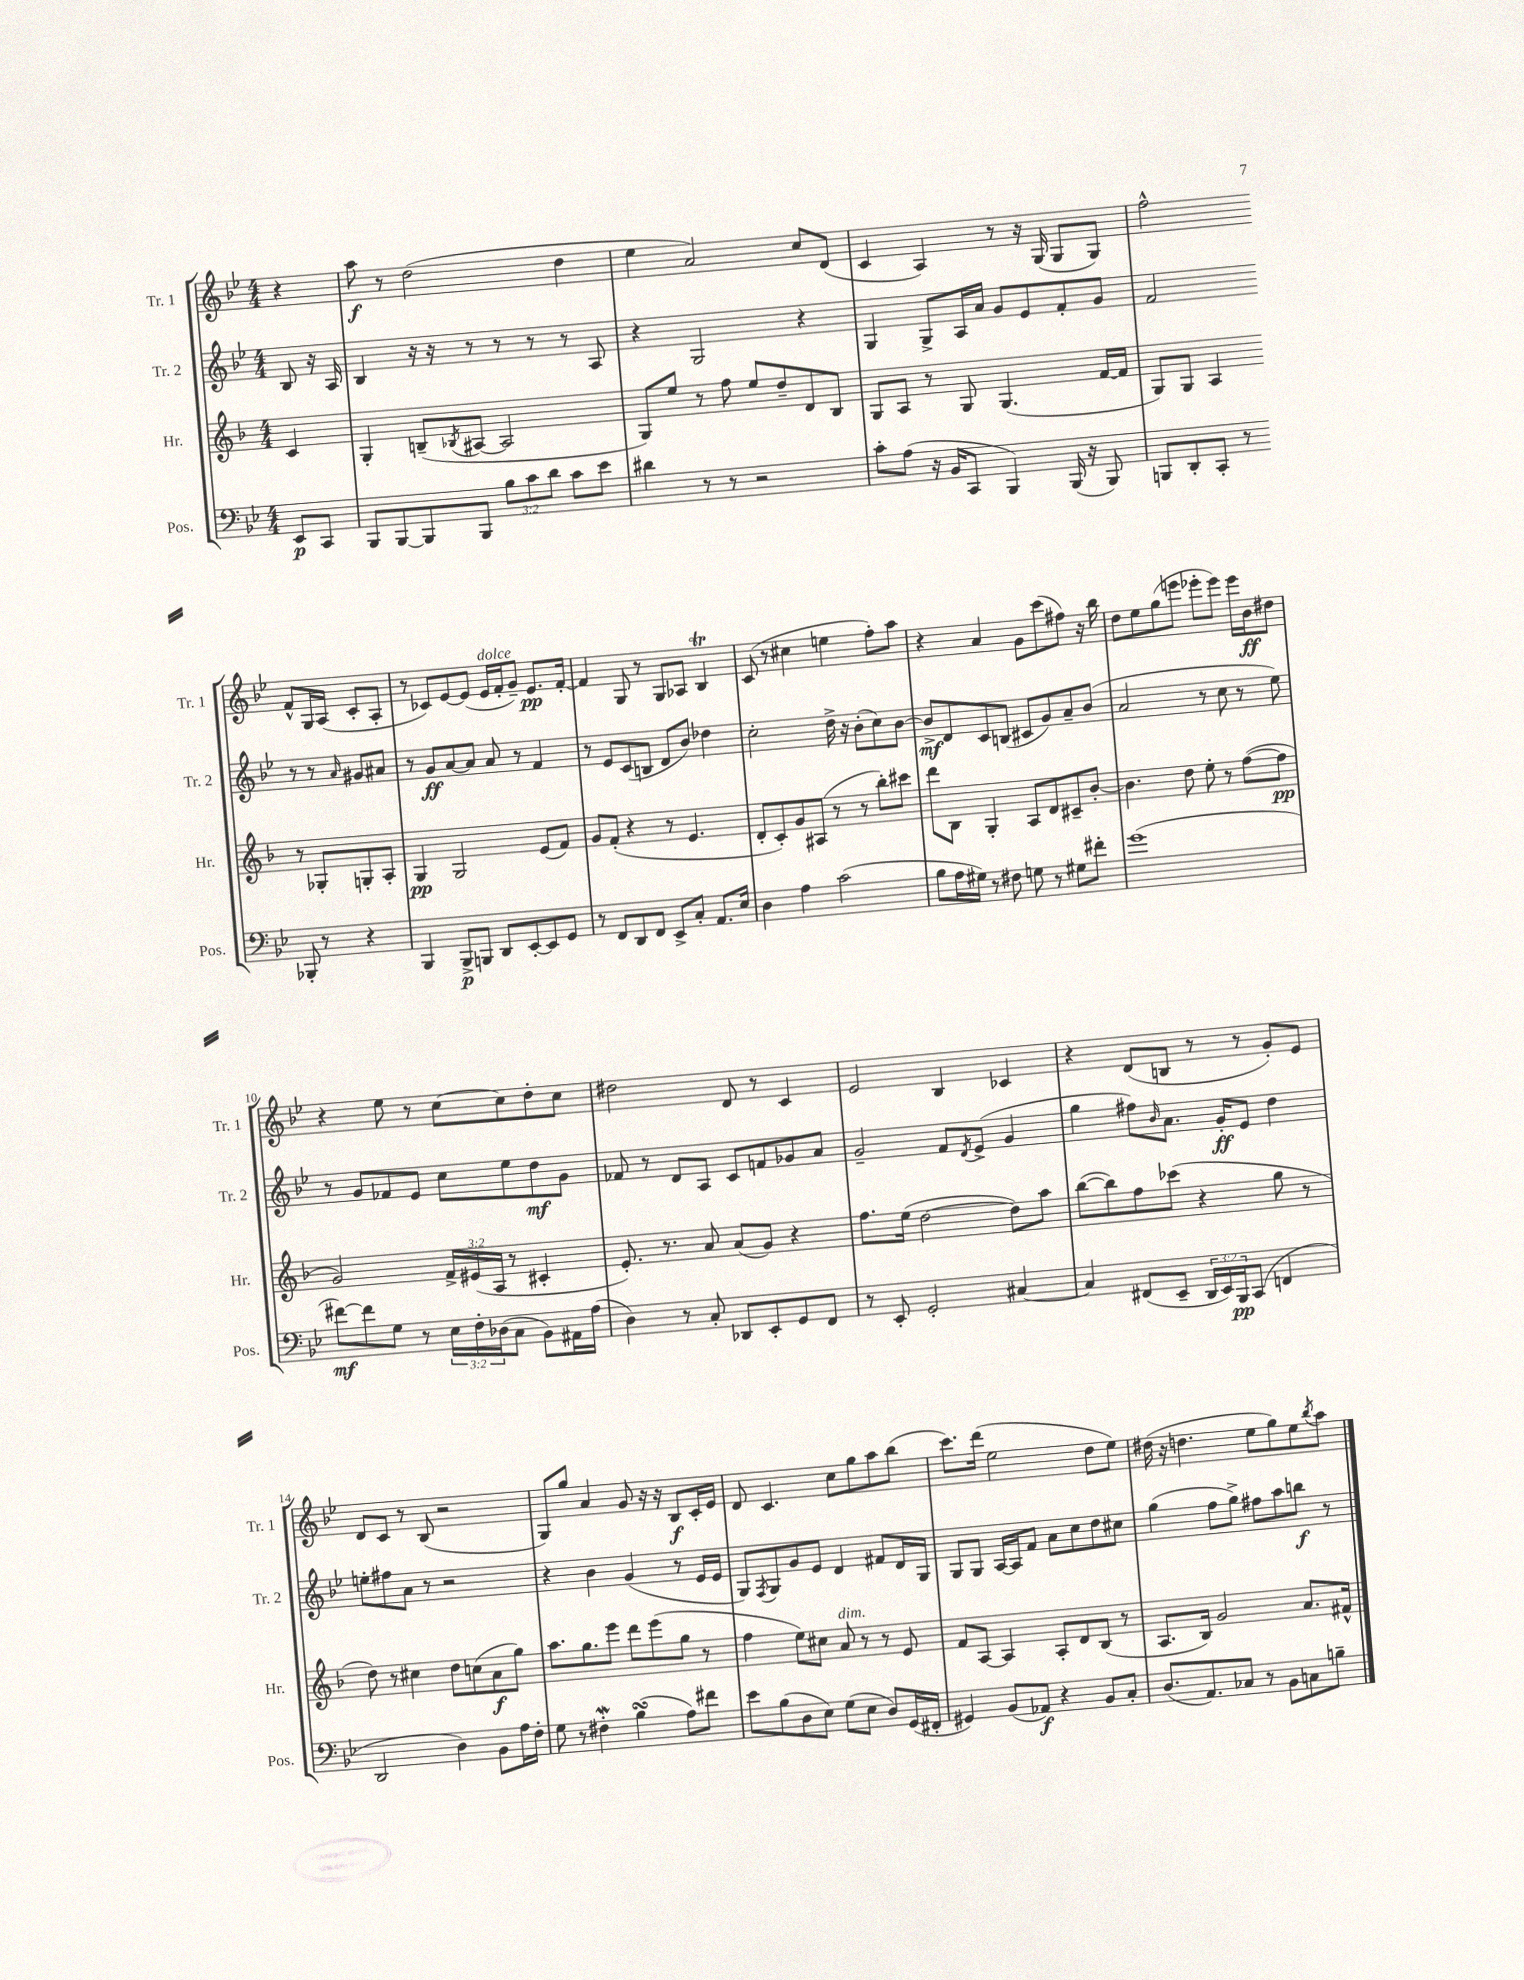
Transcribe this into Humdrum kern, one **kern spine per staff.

**kern	**kern	**kern	**kern
*staff4	*staff3	*staff2	*staff1
*clefF4	*clefG2	*clefG2	*clefG2
*k[b-e-]	*k[b-]	*k[b-e-]	*k[b-e-]
*M4/4	*M4/4	*M4/4	*M4/4
8EE-/L	4c/	8B-/	4r
8CC/J	.	16r	.
.	.	16A/	.
=	=	=	=
8BBB-/L	4G'/	4B-/	8aa\
[8BBB-/	.	.	8r
8BBB-/]	(8B~/L	16r	(2dd\
.	.	16r	.
.	8qB-/	.	.
8BBB-/J	[8A#/J	8r	.
12B-\L	2A#/]	8r	.
12c\	.	.	.
.	.	8r	.
12d\J	.	.	.
8c\L	.	8r	4dd\
8e-\J	.	8A/	.
=	=	=	=
4d#\	8G/L)	4r	4ee-\
.	8ee/J	.	.
8r	8r	2G/	2a/)
8r	8ff\	.	.
2r	8ee/L	.	.
.	8dd~/	.	.
.	8d/	4r	8cc/L
.	8B-/J	.	(8d/J
=	=	=	=
8c'\L	8G/L	4G/	4c/
(8A\J	8A/J	.	.
16r	8r	8G^/L	4A/)
16BB-/LK	.	.	.
8CC/J	8G/	16A/L	.
.	.	16a/JJ	.
4BBB-/)	(4.G/	8g/L	8r
.	.	8e-/	16r
.	.	.	(16G/
(16BBB-/	.	8f'/	8G/L
16r	.	.	.
8BBB-/)	[16f/LL	8g/J	8G/J)
.	16f/]JJ	.	.
=	=	=	=
8BBB/L	8G/L)	2f/	2ff^^\
8DD'/	8G/J	.	.
8CC'/J	4A/	.	.
8r	.	.	.
8BBB-'/	8r	8r	8f^^/L
8r	8G-'/L	8r	16G/L
.	.	.	(16A/JJ
.	.	16qqa/	.
4r	8G'/	8g#/L	8c'/L
.	8A'/J	8a#/J	8A'/J
=	=	=	=
4BBB-/	4G/	8r	8r
.	.	8g/L	8c-/L)
8BBB-^/L	2G/	[8a/	[8e-/
8BBB/J	.	8a/]J	(8e-/]J
8DD/L	.	8a/	16e-/LL
.	.	.	16f'/J
[8EE-'/	.	8r	8g~/J)
8EE-/]	(8e/L	4f/	8.e-/L
8GG/J	8f/J)	.	.
.	.	.	[16f'/Jk
=	=	=	=
8r	8g/L	8r	4f/]
8FF/L	(8f'/J	8e-/L	.
8DD/	4r	(8c/	8G/
8FF/J	.	8B/J	8r
8EE-^/L	8r	8d/L	8G/L
8C'/J	4.e/	8b-/J)	8A-/J
8.AA/L	.	4dd-\	4B-/
16E-/Jk	.	.	.
=	=	=	=
4D\	8d'/L	2cc'\	(8c/
.	8c'/)	.	8r
4A\	8g/	.	4cc#\
.	(8A#/J	.	.
(2c\	8r	16dd^\	4ee\
.	.	16r	.
.	8r	(8b-'\L	.
.	8bb-'\L)	8cc\)	8ff'\L)
.	8ccc#\J	[8b-\J	8aa\J
=	=	=	=
8B-\L	8ddd\L	8b-^/]L	4r
16A\L	8B-\J	8d/	.
16G#\JJ)	.	.	.
8r	4G'/	8c/	4a/
8F#\	.	(8B/J	.
8G\	8A/L	8c#/L	8g\L
8r	8d/	8g/)	(8ccc\
8G#\L	8c#~/	8a~/	8ff#\J)
8f#'\J	[8b-'/J	(8b-/J	16r
.	.	.	16bb-\
=	=	=	=
(1g	4.b-\]	2a/	8dd\L
.	.	.	8ee-\
.	.	.	(8gg\
.	8dd\	.	8eee\J
.	8ee'\	8r	8eee-'\L
.	8r	8cc\	8eee-\J)
.	([8ff\L	8r	16eee-\LL
.	.	.	16b-\J
.	8ff\]J	8ee-\)	8dd#\J
=	=	=	=
[8f#\L)	2g/)	8r	4r
8f#\]	.	8g/L	.
8G\J	.	8f-/	8ee-\
8r	.	8e-/J	8r
24E-\LL	24f^/LL	8cc\L	[8cc\L
24F'\	(24e#/	.	.
(24D-\J	24A/JJ	.	.
8C\J	8r	8ee-\	8cc\]
8BB-\L)	4c#'/	8dd\	8dd'\
16AA#\L	.	8g\J	8cc\J
(16A\JJ	.	.	.
=	=	=	=
4D\)	8.e'/)	8f-/	2dd#\
.	.	8r	.
.	8.r	.	.
8r	.	8d/L	.
8C'/	8a/	8A/J	.
8DD-/L	(8a/L	8c/L	8d/
8EE-'/	8g/J)	8f/	8r
8GG/	4r	8g-/	4c/
8FF/J	.	8a/J	.
=	=	=	=
8r	8.ff\L	2g~/	2e-/
8EE-'/	.	.	.
.	(16ee\Jk	.	.
2GG'/	[2dd\	.	.
.	.	8f/L	4B-/
.	.	8qd/	.
.	.	(8e-^/J	.
[4C#/	8dd\]L)	4g/	4c-/
.	8aa\J	.	.
=	=	=	=
4C#/]	([8bb-\L	4gg\	4r
.	8bb-\])	.	.
(8FF#/L	8ff\	8ff#\L)	(8d/L
.	.	16qqb-/	.
8EE-~/J	(8ccc-\J	8.a\J	8B/J
24DD/LL	4r	.	8r
24EE-/)	.	.	.
.	.	16g'/LK	.
24BBB-/J	.	.	.
(8CC/J	.	8e-/J	8r
4FF/	8gg\	4dd\	8g'/L)
.	8r	.	8e-/J
=	=	=	=
2DD/	8dd\)	8ee'\L	8d/L
.	8r	8ff#\	8c/J
.	4cc#\	8a\J	8r
.	.	8r	(8B-/
4D\)	8dd\L	2r	2r
.	(8cc\	.	.
8BB-\L	8a\	.	.
16A\L	8gg\J)	.	.
16F'\JJ	.	.	.
=	=	=	=
8G\	8.aa\L	4r	8G/L)
8r	.	.	8gg/J
.	8.gg\	.	.
4F#'\	.	4b-\	4a/
.	8eee\J	.	.
(4B-\	8ddd\L	(4g/	8g/
.	(8eee\	.	16r
.	.	.	16r
8A\L)	8gg\J	8r	8B-/L
8f#\J	8r	16e-/LL	16c'/L
.	.	16e-/JJ	16e-/JJ
=	=	=	=
8e-\L	4ff\	8G/L)	8d/
.	.	8qF/	.
(8B-\	.	8G/	4.c/
8D\	8ee\L)	8g/	.
8E-\J)	8cc#\J	8e-/J	.
(8G\L	8a/	4d/	8cc\L
8E-\J	8r	.	8gg\
8D/L)	8r	8f#/L	8aa\
(16GG/L	8e/	16d/L	(8bb-\J
16FF#'/JJ	.	16G/JJ	.
=	=	=	=
4GG#/)	8f/L	8G/L	8.ccc\L)
.	[8A/J	8G/J	.
.	.	.	(16ddd\Jk
(8BB-/L	4A/]	[16A/LL	2ee-\
.	.	16A/]J	.
8AA-/J)	.	8f/J	.
4r	8A'/L	8a\L	.
.	8d/	8cc\	.
8BB-/L	(8B-/J	8dd\	8dd\L
8C'/J	8r	8cc#\J	8ee-\J)
=	=	=	=
(8.D/L	8.A/L	(4gg\	(16dd#\
.	.	.	16r
.	.	.	4.dd\
8.AA/)	16B-/Jk)	.	.
.	2g/	8ff\L	.
8C-/J	.	8gg^\J)	.
8r	.	8ff#\L	8ee-\L
8BB-\L	.	8aa\	8gg\)
8C\	8.a/L	8bb\J	8ee-\
.	.	.	8qbb-/
8B~\J	.	8r	8aa\J
.	16f#^^/Jk	.	.
==	==	==	==
*-	*-	*-	*-
